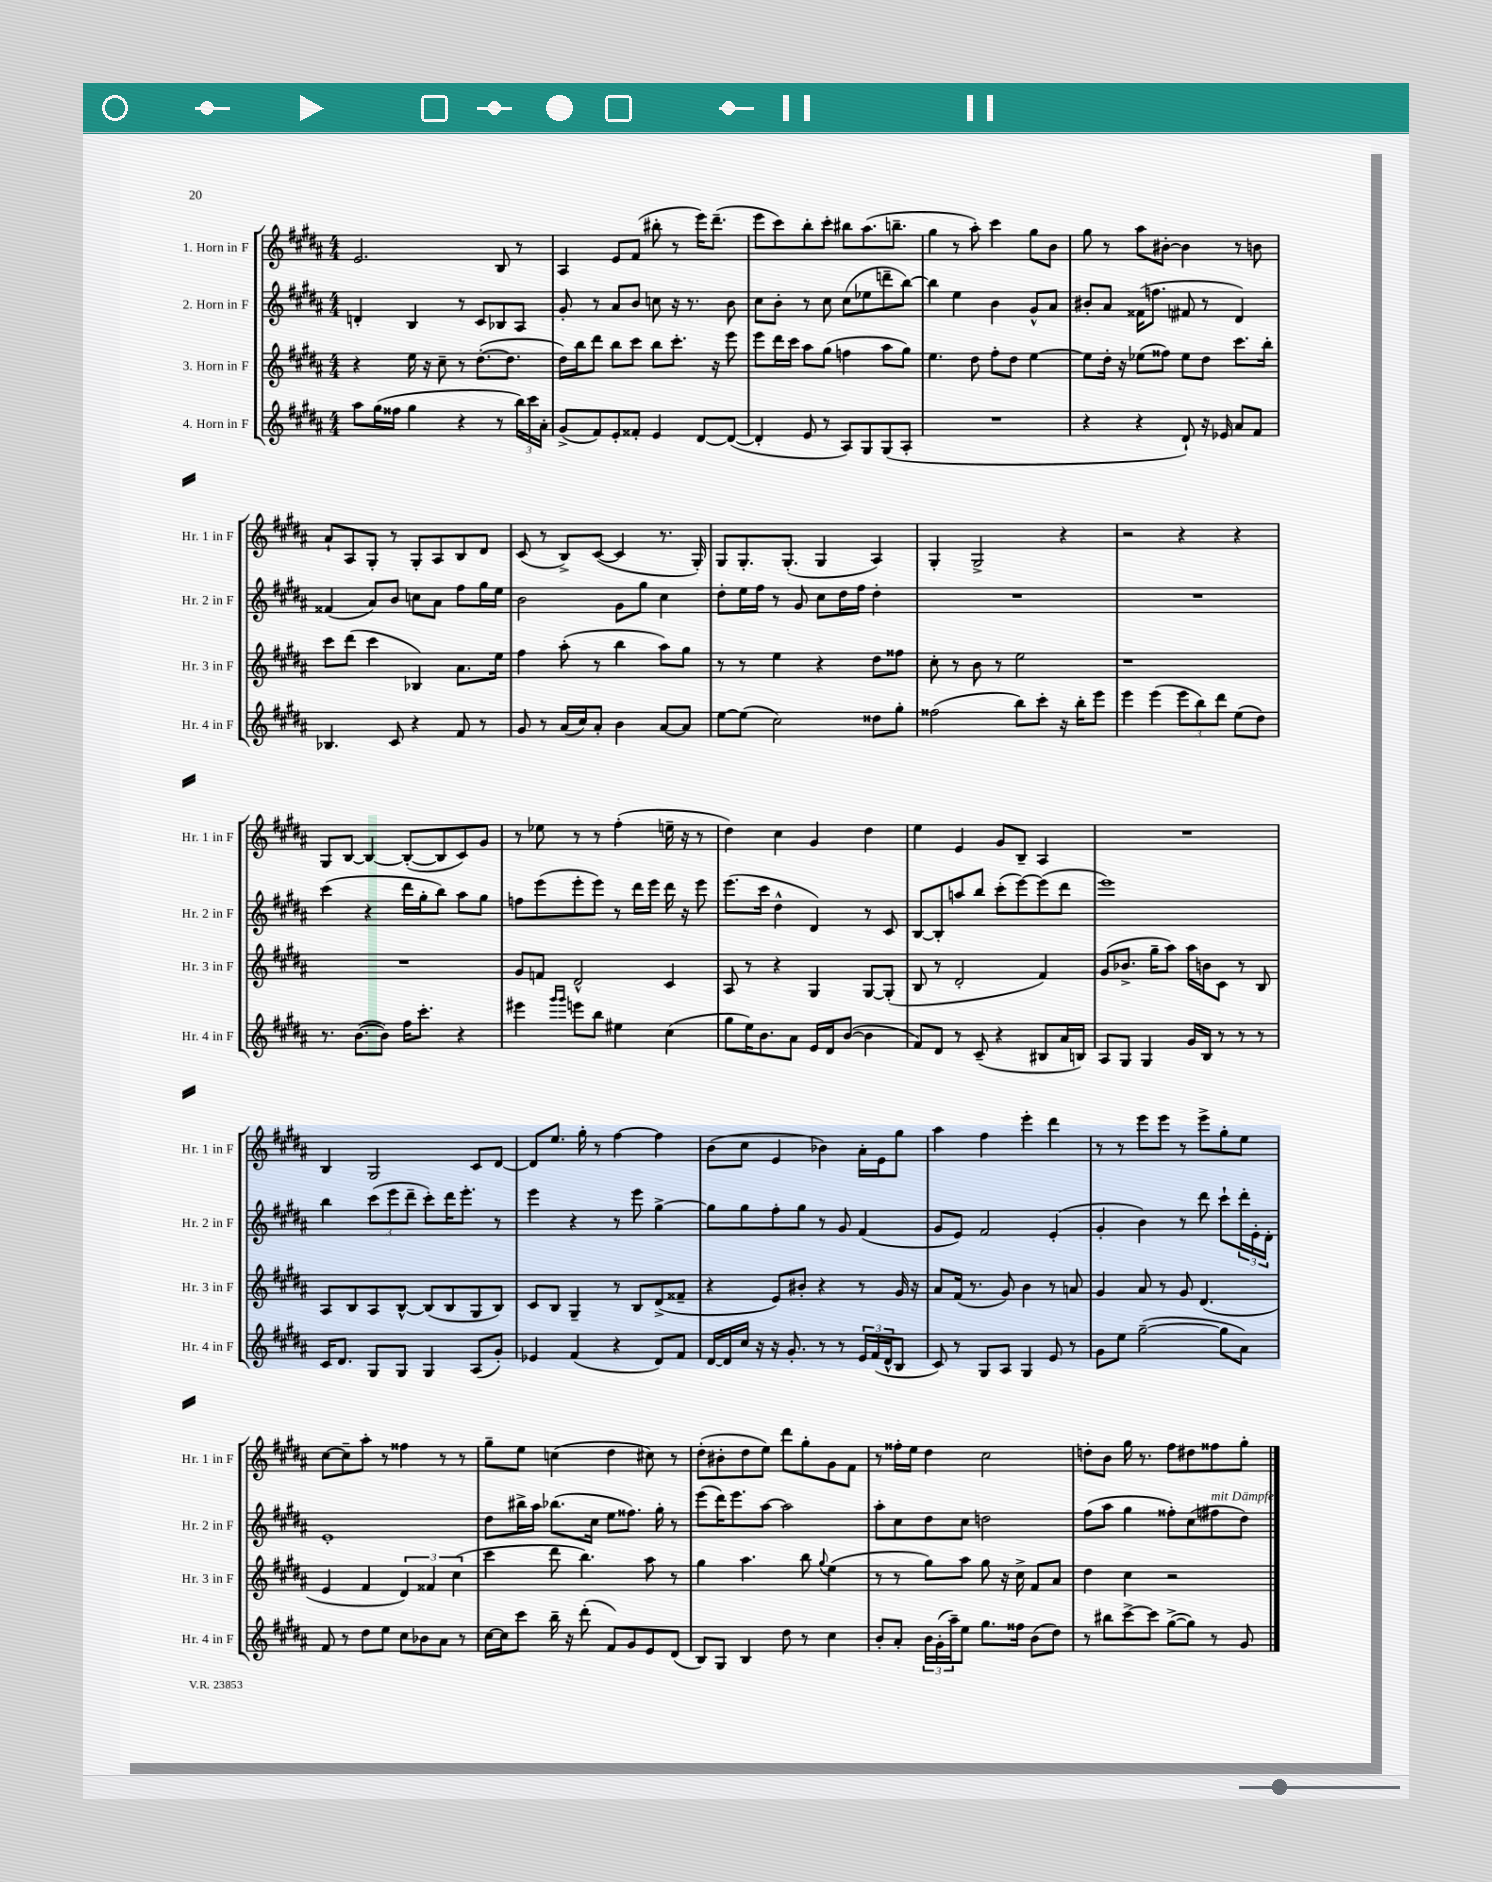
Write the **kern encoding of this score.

**kern	**kern	**kern	**kern
*staff4	*staff3	*staff2	*staff1
*clefG2	*clefG2	*clefG2	*clefG2
*k[f#c#g#d#a#]	*k[f#c#g#d#a#]	*k[f#c#g#d#a#]	*k[f#c#g#d#a#]
*M4/4	*M4/4	*M4/4	*M4/4
8aa#	4r	4d'	2.e
(16gg#	.	.	.
16ff##	.	.	.
4gg#	16ee	4B	.
.	16r	.	.
.	8cc#~	.	.
4r	8r	8r	.
.	([8.dd#'	8c#	.
8r	.	8B-	8B
.	8.dd#]	.	.
24bb)	.	8A#	8r
24ccc#	.	.	.
24a#'	.	.	.
=	=	=	=
(8g#^	16dd#)	8g#'	4A#
.	16bb	.	.
8f#)	8ddd#	8r	.
8e'	8bb	8a#	8e
8f##'	8ccc#	8b	(8f#
4e	8bb	8cc	8bb#'
.	8.ccc#'	16r	8r
.	.	8.r	.
[8d#	.	.	16eee)
.	16r	.	(8.ddd#~
(8d#_	8eee	8b	.
=	=	=	=
4d#']	8eee	8cc#	8eee
.	16ddd#	8b'	8ccc#)
.	16ccc#	.	.
8e	8aa#	8r	8bb'
8r	(8gg#	8cc#	8ccc#'
8A#)	4ff	(8cc#	8bb#
8G#	.	8ee-	(8.aa#
(8G#	8aa#	8ddd~	.
.	.	.	8.bb~
8A#'	8gg#)	[8bb)	.
=	=	=	=
1r	4.ee	4bb]	4gg#
.	.	4ee	8r
.	8dd#	.	8aa#')
.	8ff#'	4b	4ccc#
.	8dd#	.	.
.	[4ee	8g#^^	8gg#
.	.	8a#	8b
=	=	=	=
4r	8ee]	8b#'	8gg#
.	16dd#'	8a#	8r
.	16r	.	.
4r	(8ee-	(16f##	8aa#
.	.	8.ff	.
.	8ff##)	.	[8b#'
8d#`)	8ee-	8f#	4b#]
16r	8dd#	8r	.
16e-	.	.	.
8a#	8.ccc#	4d#)	8r
8f#	.	.	8b
.	16bb'	.	.
=	=	=	=
4.B-	8ccc#	(4f##	8a#`
.	(8ddd#	.	8A#
.	4ccc#	8a#)	8G#'
8c#	.	8b	8r
4r	4B-)	8cc	8G#'
.	.	8a#	8A#
8f#	8.a#	8ff#	8B
8r	.	16gg#	8d#
.	16ee	16ee	.
=	=	=	=
8g#	4ff#	2b	(8c#
8r	.	.	8r
(16a#	(8aa#'	.	8B^)
16cc#)	.	.	.
8a#'	8r	.	([8c#
4b	4bb	8g#	4c#]
.	.	8gg#	.
[8a#	8aa#)	4cc#	8.r
8a#]	8gg#	.	.
.	.	.	16G#')
=	=	=	=
[8ee	8r	8dd#'	8G#
(8ee]	8r	16ee	8.G#'
.	.	16ff#	.
2cc#)	4ee	8r	.
.	.	.	(8.G#'
.	.	8g#	.
.	4r	8cc#	4G#
.	.	16dd#	.
.	.	16ff#	.
8dd##	8dd#	4dd#'	4A#)
8gg#'	8ff##	.	.
=	=	=	=
(2ff##	8cc#'	1r	4G#'
.	8r	.	.
.	8b	.	2G#^
.	8r	.	.
8bb)	2ee	.	.
8ccc#'	.	.	.
16r	.	.	4r
16bb'	.	.	.
8eee	.	.	.
=	=	=	=
4eee	1r	1r	2r
(4eee	.	.	.
12eee	.	.	4r
12bb)	.	.	.
12ddd#	.	.	.
(8ee	.	.	4r
8dd#)	.	.	.
=	=	=	=
8.r	1r	(4ccc#	8G#
.	.	.	[8B
([8.b	.	.	.
.	.	4r	4B_
8b])	.	.	.
16ff#	.	16ddd#	(8B'_
8.ccc#'	.	16gg#'	.
.	.	8bb)	8B]
4r	.	8aa#	8c#)
.	.	8gg#	8g#
=	=	=	=
4eee#	8g#	8ff	8r
.	8f	(8eee	8ee-
16qqggg#	.	.	.
16qqggg#	.	.	.
8eee	2d#^^	8eee'	8r
8bb	.	8eee)	8r
4ee#	.	8r	(4ff#'
.	.	16ddd#	.
.	.	16eee	.
(4cc#	4c#	16ddd#	16ee~
.	.	16r	16r
.	.	8eee	8r
=	=	=	=
8gg#	8A#	(8.eee	4dd#)
16ee)	8r	.	.
8.b	.	16ccc#	.
.	4r	4dd#^^	4cc#
8a#	.	.	.
16e	4G#	4d#)	4g#
16d#	.	.	.
([8b	.	.	.
4b]	[8G#	8r	4dd#
.	(8G#']	8c#	.
=	=	=	=
8f#)	8B	[8B	4ee
8d#	8r	8B']	.
8r	2d#'	8aa	4e
(8c#~	.	8bb	.
4r	.	(8ccc#'	8g#
.	.	[8eee)	8B~
8B#	4f#)	(8eee]	4A#
16a#	.	8ddd#	.
16B)	.	.	.
=	=	=	=
8A#	(8g#	1eee)	1r
8G#	8.b-^	.	.
4G#	.	.	.
.	16gg#~	.	.
.	8aa#)	.	.
16g#	16aa#	.	.
16B	16b	.	.
8r	8c#	.	.
8r	8r	.	.
8r	8B	.	.
=	=	=	=
16c#	8A#	4bb	4B
8.d#	.	.	.
.	8B	.	.
8G#	8A#	(12ccc#	2G#
.	.	12eee	.
8G#	[8B^^	.	.
.	.	12ddd#~	.
4G#	(8B]	8ccc#')	.
.	8B	16ddd#	.
.	.	8.eee'	.
(8A#	8G#	.	8c#
8g#')	8B)	8r	[8d#
=	=	=	=
4e-	8c#	4eee	8d#]
.	8B	.	8.ee
(4f#	4G#~	4r	.
.	.	.	16gg#'
.	.	.	8r
4r	8r	8r	[4ff#
.	8B	8eee	.
8d#)	(8d#^	[4gg#^	4ff#]
8f#	8f##~	.	.
=	=	=	=
[16d#	4r	8gg#]	(8b
16d#]	.	.	.
16cc#	.	8gg#	8cc#
16r	.	.	.
16r	8e)	8ff#'	4e
8.g#'	.	.	.
.	8b#'	8gg#	.
8r	4r	8r	4b-)
8r	.	8g#	.
24e	8r	(4f#	16a#'
(24f#	.	.	.
.	.	.	16e
24d#^^	.	.	.
8B	16g#	.	8gg#
.	16r	.	.
=	=	=	=
8c#)	8a#	8g#	4aa#
8r	(16f#	8e)	.
.	8.r	.	.
8G#	.	2f#	4ff#
8A#	8g#)	.	.
4G#	4b	.	4eee'
8e	8r	(4e'	4ddd#
8r	8a	.	.
=	=	=	=
8g#	4g#	4g#'	8r
8ee	.	.	8r
([2gg#~	8a#	4b)	8eee
.	8r	.	8eee
.	8g#	8r	8r
.	(4.d#	8ddd#	8eee^
8gg#]	.	8ccc#`	8gg#'
8a#)	.	24ddd#'	8ee
.	.	24e'	.
.	.	24d#'	.
=	=	=	=
8f#	4e	1e'	[8cc#
8r	.	.	8cc#~]
8dd#	4f#	.	8aa#'
8ee	.	.	8r
8cc#	6d#)	.	4ff##
8b-	.	.	.
.	6f##	.	.
8a#	.	.	8r
.	(6cc#	.	.
8r	.	.	8r
=	=	=	=
[16cc#	4ccc#	8dd#	8gg#~
16cc#]	.	.	.
8ccc#	.	16bb#^	8ee
.	.	16aa#	.
16bb~	8ddd#	(8.bb-	(4cc
16r	.	.	.
(8ddd#'	4.bb)	.	.
.	.	16cc#	.
8f#)	.	8ee	4dd#
8g#	.	8.ff##)	.
8e	8aa#	.	8cc#)
.	.	16gg#'	.
(8d#	8r	8r	8r
=	=	=	=
8B)	4gg#	(8eee	(8dd#'
8G#	.	16ddd#)	8b#'
.	.	8.eee	.
4B	4.aa#	.	8dd#
.	.	[8aa#	8ee)
8dd#	.	2aa#]	8ddd#
8r	8bb	.	8gg#'
.	8qqgg#	.	.
4cc#	(4ee	.	8g#
.	.	.	8f#
=	=	=	=
8b'	8r	8aa#'	8r
8a#'	8r	8cc#	16ff##'
.	.	.	16ee
24b	8gg#)	8dd#	4dd#
(24g#'	.	.	.
24aa#~)	.	.	.
8ee	8aa#	8cc#	.
8.gg#	8gg#	2dd	2cc#
.	16r	.	.
16ff##	16cc#^	.	.
(8b	8f#	.	.
8dd#)	8a#	.	.
=	=	=	=
8r	4dd#	(8ff#	8dd'
8bb#	.	8aa#	8b
[8ccc#^	4cc#	4gg#	16gg#
.	.	.	8.r
8ccc#]	.	.	.
([8gg#^	2r	8ff##')	8ff#
8gg#])	.	(8cc#	8dd#
8r	.	8ff#	8ff##
8g#	.	8dd#)	8gg#'
==	==	==	==
*-	*-	*-	*-
